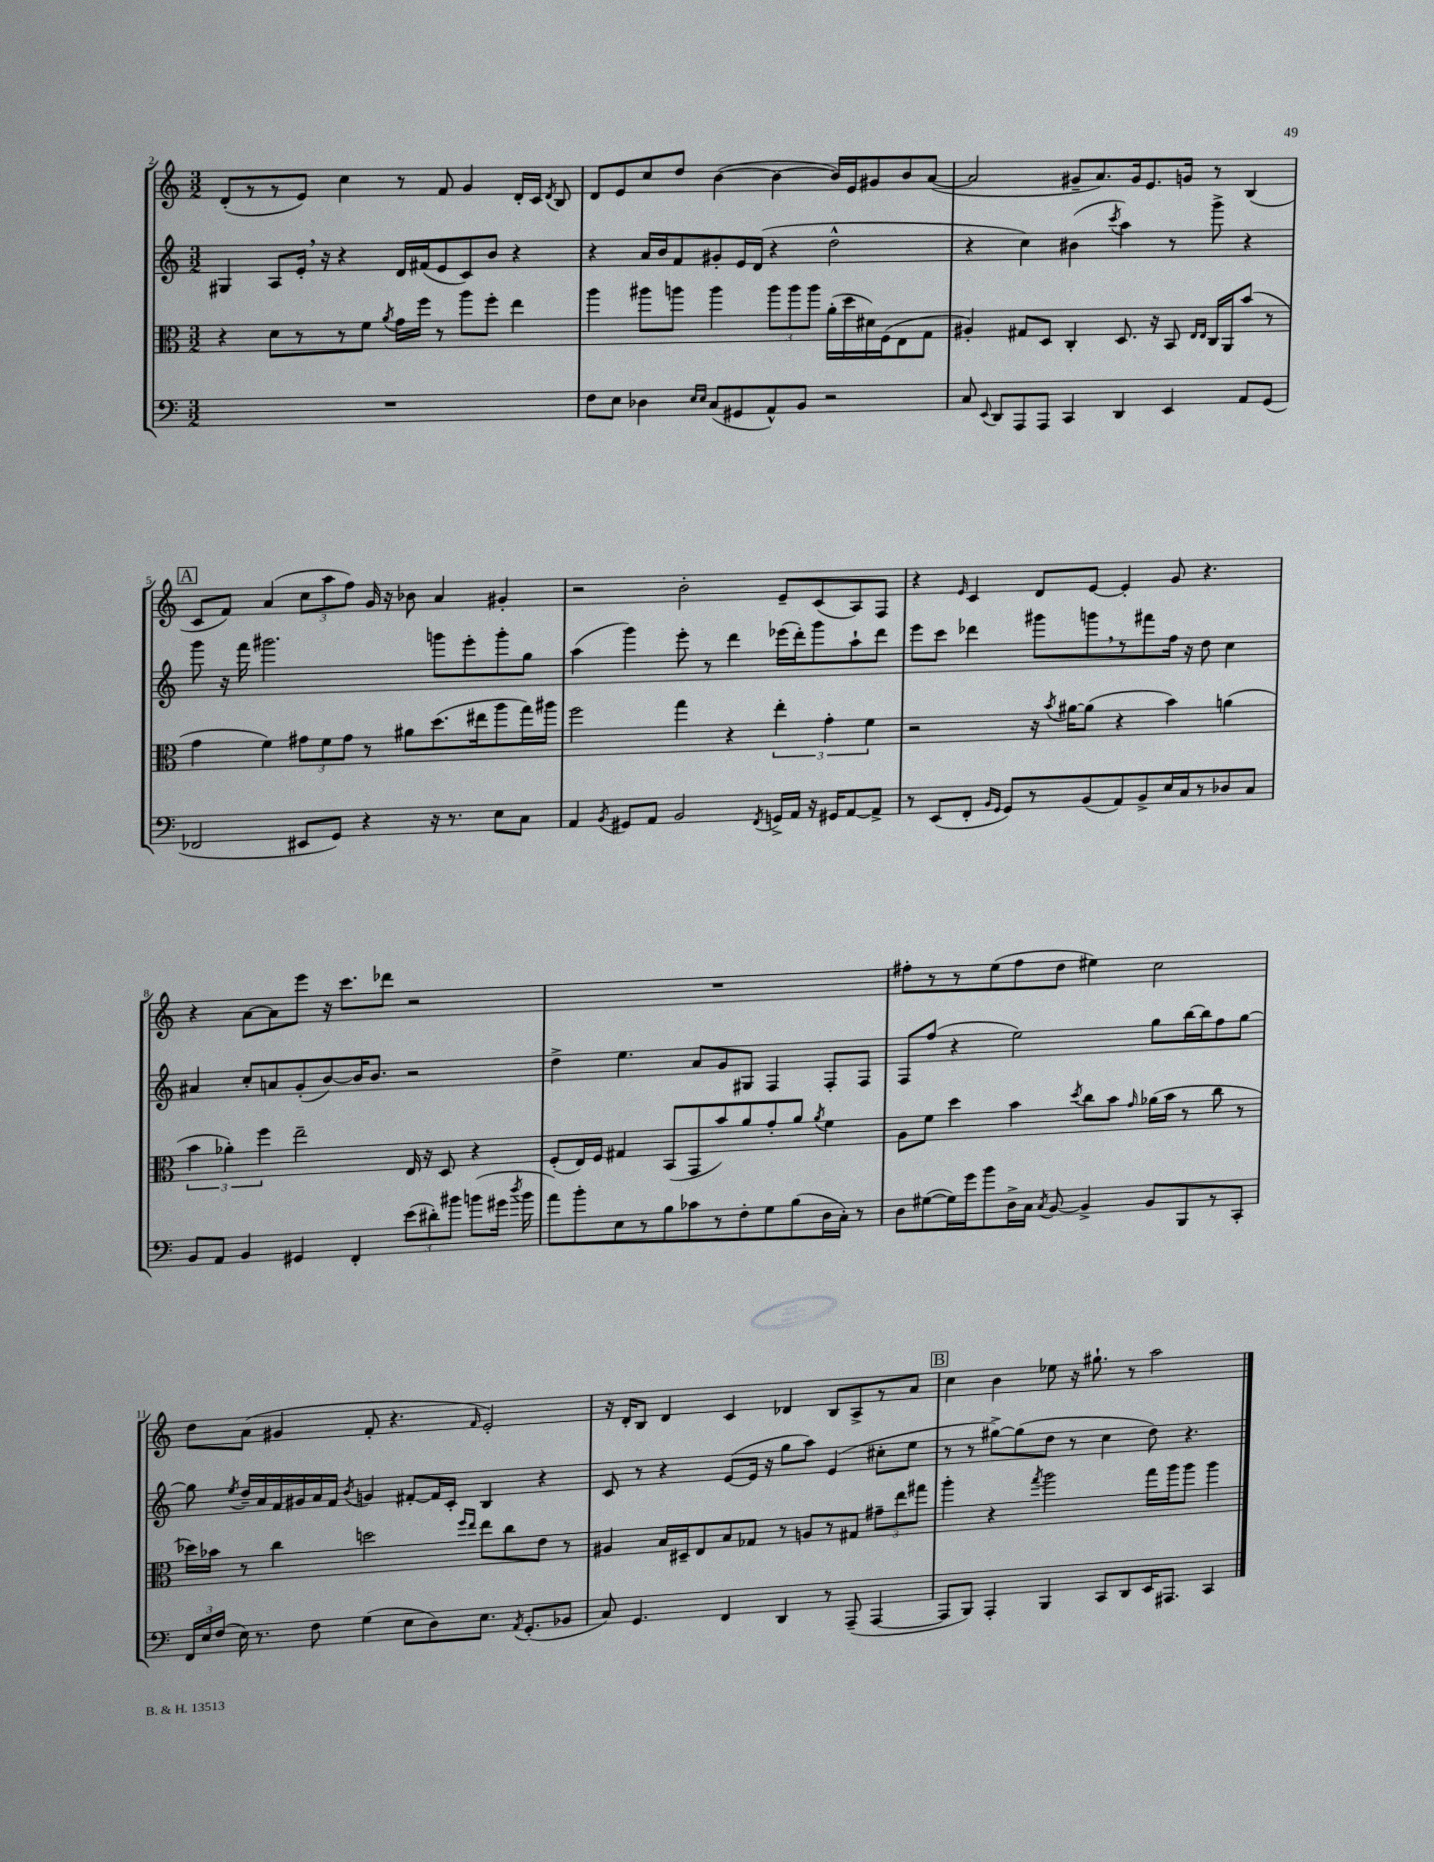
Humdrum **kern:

**kern	**kern	**kern	**kern
*staff4	*staff3	*staff2	*staff1
*clefF4	*clefC3	*clefG2	*clefG2
*k[]	*k[]	*k[]	*k[]
*M3/2	*M3/2	*M3/2	*M3/2
1.r	4r	4G#/	(8d'/L
.	.	.	8r
.	8d\L	8A/L	8r
.	8r	16e'/Jk	8e/J)
.	.	16r	.
.	8r	4r	4cc\
.	8f\J	.	.
.	8qa/	.	.
.	16g\LL	16d/LL	8r
.	16ff\JJ	(16f#/J	.
.	8r	8e/	8f/
.	8aa\L	8c/)	4g/
.	8ff'\J	8b/J	.
.	4ee\	4r	16d'/LL
.	.	.	16c/JJ
.	.	.	8qd/
.	.	.	8B/
=	=	=	=
8F\L	4aa\	4r	8d/L
8E\J	.	.	8e/
4D-\	8aa#\L	16a/LL	8cc/
.	.	16b/J	.
.	8aa\J	8f/	8dd/J
16qqE/LL	.	.	.
16qqE/JJ	.	.	.
(8C/L	4aa\	8g#'/	([4b\
8GG#/	.	16e/L	.
.	.	(16d/JJ	.
8AA^^/)	12aa\L	4r	4b\_
.	12aa\	.	.
8BB/J	.	.	.
.	12aa\J	.	.
2r	(16a'\LL	2dd^^\	16b/]LL)
.	16dd\	.	16e/J
.	16d#\)	.	8g#/
.	(16F\J	.	.
.	8E\	.	8b/
.	8G\J	.	([8a/J
=	=	=	=
8C/	4A#'/)	4r	2a/]
8qqEE/	.	.	.
8DD/L	.	.	.
8AAA/	8G#/L	4cc\)	.
8AAA/J	8D/J	.	.
4CC/	4C'/	(4b#\	8g#~/L
.	.	.	8.a/)
.	.	8qccc/	.
4DD/	8.D/	4aa\)	.
.	.	.	16g#/k
.	.	.	8.e/
.	16r	.	.
4EE/	8BB/	8r	.
.	.	.	16g/Jk
.	16qqE/LL	.	.
.	16qqE/JJ	.	.
.	16C/LL	8ggg^\	8r
.	16AA/J	.	.
8AA/L	(8b/J	4r	(4B/
(8GG/J	8r	.	.
=	=	=	=
2FF-/	4g\	8ggg\	8c/L
.	.	16r	8f/J)
.	.	16fff\	.
.	4f\)	2.ggg#\	(4a/
8EE#/L	12g#\L	.	12cc\L
.	12f\	.	12aa\
8GG/J)	.	.	.
.	12g#\J	.	12ff\J)
4r	8r	.	16g/
.	.	.	16r
.	8a#\L	.	8b-\
16r	(8.dd\	8ggg\L	4a/
8.r	.	.	.
.	.	8eee'\	.
.	16ee#\k	.	.
8E\L	8aa\	8ggg'\	4g#'/
8C\J	16gg\L)	8gg\J	.
.	16aa#\JJ	.	.
=	=	=	=
4AA/	2ff\	(4aa\	2r
8qBB/	.	.	.
8GG#/L	.	4ggg\)	.
8AA/J	.	.	.
2BB/	4gg\	8eee'\	2b'\
.	.	8r	.
.	4r	4ddd\	.
8qFF/	.	.	.
16GG^/LL	6ee'\	(16eee-\LL	8e~/L
16AA/JJ	.	16ddd'\J)	.
16r	.	8ggg\	(8c/
.	6g'\	.	.
16GG#/LK	.	.	.
[8AA/	.	8aa`\	8A/)
.	6f\	.	.
8AA^/]J	.	8ddd\J	8F/J
=	=	=	=
8r	2r	8eee\L	4r
(8EE/L	.	8ccc\J	.
.	.	.	16qqe/
8FF'/J	.	4ddd-\	4c/
16qqBB/LL	.	.	.
16qqGG/JJ	.	.	.
8GG/L)	.	.	.
8r	16r	8ggg#\L	8d/L
.	8qb/	.	.
.	[16a#\LK	.	.
(8BB/	(8a#\]J	8ggg\	[8e/J
8AA/)	4r	8r	4e'/]
8BB^/	.	8fff#\	.
16E/L	4b\)	16ff\Jk	8g/
16C/J	.	16r	.
8r	.	8dd\	4.r
8D-/	(4a\	4cc\	.
8C/J	.	.	.
=	=	=	=
8BB/L	6b\	4a#/	4r
8AA/J	.	.	.
.	6a-'\)	.	.
4BB/	.	8cc'/L	[8a\L
.	6ff\	.	.
.	.	8a/	8a\]
4GG#/	2ee~\	(8g'/	8eee\J
.	.	[8b/)	16r
.	.	.	8.ccc\L
4FF'/	.	16b/]K	.
.	.	8.b/J	.
.	.	.	8ddd-\J
(12e\L	16E/	2r	2r
.	16r	.	.
12d#'\)	.	.	.
.	8D/	.	.
12b#\J	.	.	.
(8b\L	4r	.	.
16g#\Jk	.	.	.
8qdd/	.	.	.
16b\	.	.	.
=	=	=	=
8a\L)	(8F'/L	4dd^\	1.r
8b'\	16E/L)	.	.
.	16F/JJ	.	.
8E\	4G#/	4.ee\	.
8r	.	.	.
8B\	(8BB/L	.	.
8c-\	8GG/	8a/L	.
8r	8b/)	8g/	.
8F'\	8a/	8G#/J	.
8G\	8g'/	4F/	.
(8B\	8a/J	.	.
.	8qa/	.	.
16D\L	4f\	8F'/L	.
16C'\JJ)	.	.	.
8r	.	8F/J	.
=	=	=	=
8D\L	8A\L	8F/L	8ff#'\L
([8G#\	8f\J	(8ff/J	8r
16G#\]L)	4dd\	4r	8r
16g\J	.	.	.
8b\	.	.	(8ee\
16D^\L	4b\	2ee\)	8ff#\
16C\JJ	.	.	.
8qC/	.	.	.
[8BB/	.	.	8dd\J
.	8qdd/	.	.
4BB^/]	8cc\L	.	4ee#\)
.	8b\J	.	.
.	16qqg/	.	.
8BB/L	(16a-\LL	8gg\L	2cc\
.	16b\JJ	.	.
8BBB/	8r	[16bb\L	.
.	.	16bb\]J	.
8r	8cc\	8ff\	.
8CC'/J	8r	[8gg\J	.
=	=	=	=
24FF/LL	16dd-\LL)	8gg\]	8dd\L
24E/	.	.	.
.	16b-\JJ	.	.
(24F/JJ	.	.	.
.	.	8qee/	.
16E\)	8r	16dd~/LL	(8a\J
8.r	.	16a/	.
.	4cc\	16f/	4g#/
.	.	16g#/	.
8F\	.	16a/	.
.	.	16f/JJ	.
.	.	8qb/	.
(4G\	2dd\	4g/	8f'/
.	.	.	4.r
8E\L	.	[8f#'/L	.
8D\)	.	16f#/]L	.
.	.	16c'/JJ	.
.	16qqff/LL	.	.
.	16qqee/JJ	.	16qqf/
8.E\J	8ee\L	4B/	2e'/)
.	8cc\	.	.
8qAA/	.	.	.
(8.GG'/L	.	.	.
.	8e\J	4r	.
8BB-/J	8r	.	.
=	=	=	=
8C/)	4A#/	8c/	16r
.	.	.	16d'/LK
4.GG/	.	8r	8B/J
.	16B/LL	4r	4d/
.	16D#~/J	.	.
.	8E/	.	.
4FF/	8B/	([8e/L	4c/
.	8G-/J	16e/]Jk	.
.	.	16r	.
4DD/	8r	8gg\L	4d-/
.	8A/L	8aa\J)	.
8r	8r	(4e/	8B/L
(8AAA~/	8G#/J	.	8A^/
[4AAA/	12g#~\L	8cc#'\L	8r
.	12ee\	.	.
.	.	8ee\J	8a/J
.	12gg#\J	.	.
=	=	=	=
8AAA/]L	4aa'\	8r	4cc\
8BBB/J)	.	8r	.
4AAA'/	4r	[8gg#^\L)	4b\
.	.	(8gg#\]	.
.	8qgg/	.	.
4BBB/	2aa\	8dd\J	8ee-\
.	.	8r	16r
.	.	.	8.gg#`\
8CC/L	.	4cc\	.
8DD/	.	.	8r
16EE/K	16gg\LL	8dd\)	2aa\
8.AAA#/J	16aa\J	.	.
.	8aa\J	4.r	.
4CC/	4aa\	.	.
==	==	==	==
*-	*-	*-	*-
